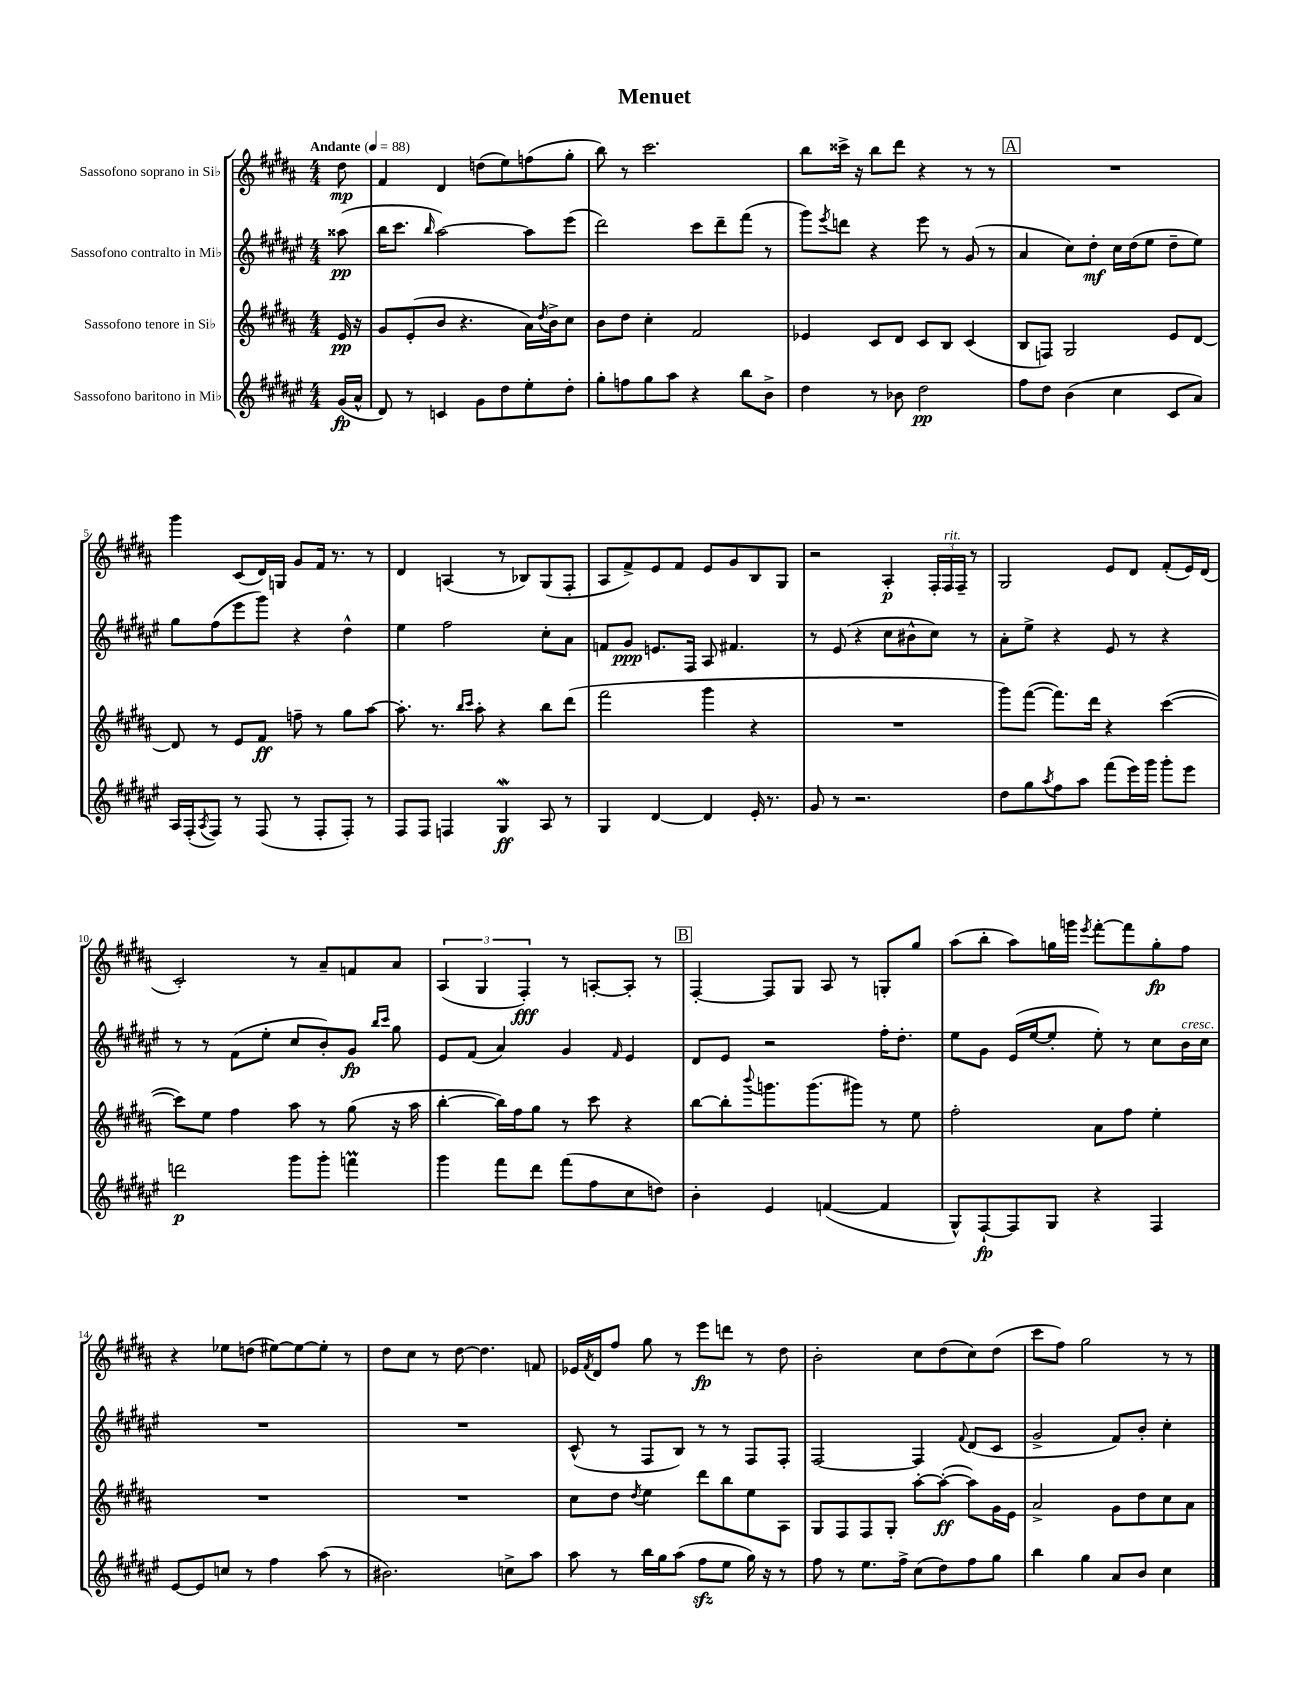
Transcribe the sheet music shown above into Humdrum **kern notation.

**kern	**dynam	**kern	**dynam	**kern	**dynam	**kern	**dynam
*part4	*part4	*part3	*part3	*part2	*part2	*part1	*part1
*staff4	*staff4	*staff3	*staff3	*staff2	*staff2	*staff1	*staff1
*I"Sassofono baritono in Mi♭	*	*I"Sassofono tenore in Si♭	*	*I"Sassofono contralto in Mi♭	*	*I"Sassofono soprano in Si♭	*
*clefG2	*	*clefG2	*	*clefG2	*	*clefG2	*
*k[f#c#g#d#a#e#]	*	*k[f#c#g#d#a#]	*	*k[f#c#g#d#a#e#]	*	*k[f#c#g#d#a#]	*
*M4/4	*	*M4/4	*	*M4/4	*	*M4/4	*
*MM88	*	*MM88	*	*MM88	*	*MM88	*
=	=	=	=	=	=	=	=
!	!	!	!	!	!	!LO:TX:a:B:t=Andante	!
(16g#/LL	fp	16e/	pp	(8aa##X\	pp	8dd#\	mp
16a#^^/JJ	.	16r	.	.	.	.	.
=1	=1	=1	=1	=1	=1	=1	=1
8d#/)	.	8g#/L	.	16bb\KL	.	4f#/	.
.	.	.	.	8.ccc#\J	.	.	.
8r	.	(8e'/	.	.	.	.	.
.	.	.	.	16qqbb/	.	.	.
4cn/	.	8b/J	.	[2aa#\)	.	4d#/	.
.	.	4.r	.	.	.	.	.
8g#\L	.	.	.	.	.	(8ddn\L	.
8dd#\	.	.	.	.	.	8ee\)	.
8ee#'\	.	16a#\LL)	.	8aa#\L]	.	(8ffn\	.
.	.	8qdd#/	.	.	.	.	.
.	.	16b^\J	.	.	.	.	.
8dd#'\J	.	8cc#\J	.	(8eee#\J	.	8gg#'\J	.
=2	=2	=2	=2	=2	=2	=2	=2
8gg#'\L	.	8b\L	.	2ddd#\)	.	8bb\)	.
8ffn\	.	8dd#\J	.	.	.	8r	.
8gg#\	.	4cc#'\	.	.	.	2.ccc#\	.
8aa#\J	.	.	.	.	.	.	.
4r	.	2f#/	.	8ccc#\L	.	.	.
.	.	.	.	8ddd#~\	.	.	.
8bb\L	.	.	.	(8fff#\J	.	.	.
8b^\J	.	.	.	8r	.	.	.
=3	=3	=3	=3	=3	=3	=3	=3
4dd#\	.	4e-X/	.	8ggg#\L)	.	8bb\L	.
.	.	.	.	8qeee#/	.	.	.
.	.	.	.	8dddn\J	.	16ccc##X^\Jk	.
.	.	.	.	.	.	16r	.
8r	.	8c#/L	.	4r	.	8bb\L	.
8b-X\	.	8d#/J	.	.	.	8ddd#\J	.
2dd#\	pp	8c#/L	.	8eee#\	.	4r	.
.	.	8B/J	.	8r	.	.	.
.	.	(4c#/	.	(8g#/	.	8r	.
.	.	.	.	8r	.	8r	.
!!LO:REH:place=s1:t=A
=4	=4	=4	=4	=4	=4	=4	=4
8ff#\L	.	8B/L	.	4a#/	.	1r	.
8dd#\J	.	8Fn/J)	.	.	.	.	.
(4b\	.	2G#/	.	8cc#\L)	.	.	.
.	.	.	.	8dd#'\J	mf	.	.
4cc#\	.	.	.	16cc#\LL	.	.	.
.	.	.	.	(16dd#\J	.	.	.
.	.	.	.	8ee#\J	.	.	.
8c#/L	.	8e/L	.	8dd#~\L	.	.	.
8a#/J)	.	[8d#/J	.	8ee#\J)	.	.	.
!!LO:LB:g=z
=5	=5	=5	=5	=5	=5	=5	=5
16A#/LL	.	8d#/]	.	8gg#\L	.	4ggg#\	.
(16F#'/J	.	.	.	.	.	.	.
8qA#/	.	.	.	.	.	.	.
8F#/J)	.	8r	.	(8ff#\	.	.	.
8r	.	8e/L	.	8eee#\	.	(8c#/L	.
(8F#/	.	8f#/J	ff	8ggg#\J)	.	16d#/L)	.
.	.	.	.	.	.	16Gn/JJ	.
8r	.	8ffn~\	.	4r	.	8g#/L	.
8F#'/L	.	8r	.	.	.	16f#/Jk	.
.	.	.	.	.	.	8.r	.
8F#'/J)	.	8gg#\L	.	4dd#^^\	.	.	.
8r	.	[8aa#\J	.	.	.	8r	.
=6	=6	=6	=6	=6	=6	=6	=6
8F#/L	.	8.aa#'\]	.	4ee#\	.	4d#/	.
8F#/J	.	.	.	.	.	.	.
.	.	8.r	.	.	.	.	.
4Fn/	.	.	.	2ff#\	.	(4An/	.
.	.	16qqbb/LL	.	.	.	.	.
.	.	16qqccc#/JJ	.	.	.	.	.
.	.	8aa#'\	.	.	.	.	.
4G#W/	ff	4r	.	.	.	8r	.
.	.	.	.	.	.	8B-X/L)	.
8A#/	.	8bb\L	.	8cc#'\L	.	(8G#/	.
8r	.	(8ddd#\J	.	8a#\J	.	8F#'/J	.
=7	=7	=7	=7	=7	=7	=7	=7
4G#/	.	2fff#\	.	8fn/L	.	8A#/L	.
.	.	.	.	8g#/J	ppp	8f#^/)	.
[4d#/	.	.	.	8.en/L	.	8e/	.
.	.	.	.	.	.	8f#/J	.
.	.	.	.	16F#/Jk	.	.	.
4d#/]	.	4ggg#\	.	8A#/	.	8e/L	.
.	.	.	.	4.f#X/	.	8g#/	.
16e#'/	.	4r	.	.	.	8B/	.
8.r	.	.	.	.	.	.	.
.	.	.	.	.	.	8G#/J	.
=8	=8	=8	=8	=8	=8	=8	=8
8g#/	.	1r	.	8r	.	2r	.
8r	.	.	.	(8e#/	.	.	.
2.r	.	.	.	4r	.	.	.
.	.	.	.	8cc#\L	.	4A#'/	p
.	.	.	.	8b#X^^\	.	.	.
.	.	.	.	8cc#\J)	.	24F#'/LL	.
!	!	!	!	!	!	!LO:TX:a:i:t=rit.	!
.	.	.	.	.	.	24F#/	.
.	.	.	.	.	.	24F#~/JJ	.
.	.	.	.	8r	.	8r	.
=9	=9	=9	=9	=9	=9	=9	=9
8dd#\L	.	8ggg#\L)	.	8a#'\L	.	2G#/	.
8gg#\	.	([8fff#\J	.	8ee#^\J	.	.	.
8qaa#/	.	.	.	.	.	.	.
8ff#\	.	8.fff#\L])	.	4r	.	.	.
8aa#\J	.	.	.	.	.	.	.
.	.	16ddd#\Jk	.	.	.	.	.
(8fff#\L	.	4r	.	8e#/	.	8e/L	.
16eee#\L)	.	.	.	8r	.	8d#/J	.
16ggg#\JJ	.	.	.	.	.	.	.
8ggg#'\L	.	([4ccc#\	.	4r	.	(8f#'/L	.
8eee#\J	.	.	.	.	.	16e/L)	.
.	.	.	.	.	.	(16d#/JJ	.
!!LO:LB:g=z
=10	=10	=10	=10	=10	=10	=10	=10
2dddn\	p	8ccc#\L])	.	8r	.	2c#'/)	.
.	.	8ee\J	.	8r	.	.	.
.	.	4ff#\	.	(8f#\L	.	.	.
.	.	.	.	8ee#'\J	.	.	.
8ggg#\L	.	8aa#\	.	8cc#/L	.	8r	.
8ggg#'\J	.	8r	.	8b'/)	.	8a#~/L	.
4fffnM\	.	(8gg#\	.	8g#/J	fp	8fn/	.
.	.	.	.	16qqbb/LL	.	.	.
.	.	.	.	16qqccc#/JJ	.	.	.
.	.	16r	.	8gg#\	.	8a#/J	.
.	.	16aa#\	.	.	.	.	.
=11	=11	=11	=11	=11	=11	=11	=11
4ggg#\	.	[4bb'\	.	8e#/L	.	(6A#/	.
.	.	.	.	(8f#/J	.	.	.
.	.	.	.	.	.	6G#/	.
8fff#\L	.	16bb\LL])	.	4a#/)	.	.	.
.	.	16ff#\J	.	.	.	.	.
.	.	.	.	.	.	6F#'/)	fff
8ddd#\J	.	8gg#\J	.	.	.	.	.
(8fff#\L	.	8r	.	4g#/	.	8r	.
8ff#\	.	8ccc#\	.	.	.	[8An'/L	.
.	.	.	.	16qqf#/	.	.	.
8cc#\	.	4r	.	4e#/	.	8A'/J]	.
8ddn\J)	.	.	.	.	.	8r	.
!!LO:REH:place=s1:t=B
=12	=12	=12	=12	=12	=12	=12	=12
4b'\	.	[8bb\L	.	8d#/L	.	[4F#'/	.
.	.	8bb'\]	.	8e#/J	.	.	.
.	.	8qqbbb/	.	.	.	.	.
4e#/	.	8.gggn\	.	2r	.	8F#/L]	.
.	.	.	.	.	.	8G#/J	.
.	.	(8.ggg\	.	.	.	.	.
([4fn/	.	.	.	.	.	8A#/	.
.	.	8ggg#X\J)	.	.	.	8r	.
4f/]	.	8r	.	16ff#'\KL	.	8Gn'/L	.
.	.	.	.	8.dd#'\J	.	.	.
.	.	8ee\	.	.	.	8gg#/J	.
=13	=13	=13	=13	=13	=13	=13	=13
8G#^^/L)	.	2ff#'\	.	8ee#\L	.	(8aa#\L	.
[8F#`/	fp	.	.	8g#\J	.	8bb'\J	.
8F#/]	.	.	.	(16e#/LL	.	8aa#\L)	.
.	.	.	.	[16ee#/J	.	.	.
8G#/J	.	.	.	8ee#'/J]	.	16ggn\L	.
.	.	.	.	.	.	16gggn\JJ	.
.	.	.	.	.	.	8qeee/	.
4r	.	8a#\L	.	8ee#'\)	.	[8fff#'\L	.
.	.	8ff#\J	.	8r	.	8fff#\]	.
4F#/	.	4ee'\	.	8cc#\L	.	8gg'\	fp
!	!	!	!	!LO:TX:a:i:t=cresc.	!	!	!
.	.	.	.	16b\L	.	8ff#\J	.
.	.	.	.	16cc#\JJ	.	.	.
!!LO:LB:g=z
=14	=14	=14	=14	=14	=14	=14	=14
[8e#/L	.	1r	.	1r	.	4r	.
8e#/]	.	.	.	.	.	.	.
8ccn/J	.	.	.	.	.	8ee-X\L	.
8r	.	.	.	.	.	(8ddn\J	.
4ff#\	.	.	.	.	.	[8ee#X\L)	.
.	.	.	.	.	.	8ee#\_	.
(8aa#\	.	.	.	.	.	8ee#'\J]	.
8r	.	.	.	.	.	8r	.
=15	=15	=15	=15	=15	=15	=15	=15
2.b#X\)	.	1r	.	1r	.	8dd#\L	.
.	.	.	.	.	.	8cc#\J	.
.	.	.	.	.	.	8r	.
.	.	.	.	.	.	[8dd#\	.
.	.	.	.	.	.	4.dd#\]	.
8ccn^\L	.	.	.	.	.	.	.
8aa#\J	.	.	.	.	.	8fn/	.
=16	=16	=16	=16	=16	=16	=16	=16
8aa#\	.	8cc#\L	.	(8c#^^/	.	16e-X/LL	.
.	.	.	.	.	.	8qf#/	.
.	.	.	.	.	.	16d#/J	.
8r	.	8dd#\J	.	8r	.	8ff#/J	.
.	.	8qdd#/	.	.	.	.	.
16bb\LL	.	4ee\	.	8F#/L	.	8gg#\	.
16gg#\J	.	.	.	.	.	.	.
(8aa#\J	.	.	.	8B/J)	.	8r	.
8ff#zz\L	.	8ddd#\L	.	8r	.	8eee\L	fp
8ee#\J	.	8bb\	.	8r	.	8dddn\J	.
16gg#\)	.	8ee\	.	8F#/L	.	8r	.
16r	.	.	.	.	.	.	.
8r	.	8A#\J	.	8F#'/J	.	8dd#\	.
=17	=17	=17	=17	=17	=17	=17	=17
8ff#\	.	8G#/L	.	[2F#/	.	2b'\	.
8r	.	8F#/	.	.	.	.	.
8.ee#\L	.	8F#/	.	.	.	.	.
.	.	8G#'/J	.	.	.	.	.
16ff#^\Jk	.	.	.	.	.	.	.
(8cc#\L	.	[8aa#'\L	.	4F#/]	.	8cc#\L	.
8dd#\)	.	(8aa#'\J_	ff	.	.	(8dd#\	.
.	.	.	.	8qqf#/	.	.	.
8ff#\	.	8aa#\L])	.	(8d#/L	.	8cc#\)	.
8gg#\J	.	16g#\L	.	8c#/J	.	(8dd#\J	.
.	.	16e\JJ	.	.	.	.	.
=18	=18	=18	=18	=18	=18	=18	=18
4bb\	.	2a#^/	.	2g#^/	.	8ccc#\L	.
.	.	.	.	.	.	8ff#\J)	.
4gg#\	.	.	.	.	.	2gg#\	.
8a#/L	.	8g#\L	.	8f#/L)	.	.	.
8b/J	.	8dd#\	.	8b'/J	.	.	.
4cc#\	.	8cc#\	.	4cc#'\	.	8r	.
.	.	8a#\J	.	.	.	8r	.
==	==	==	==	==	==	==	==
*-	*-	*-	*-	*-	*-	*-	*-
